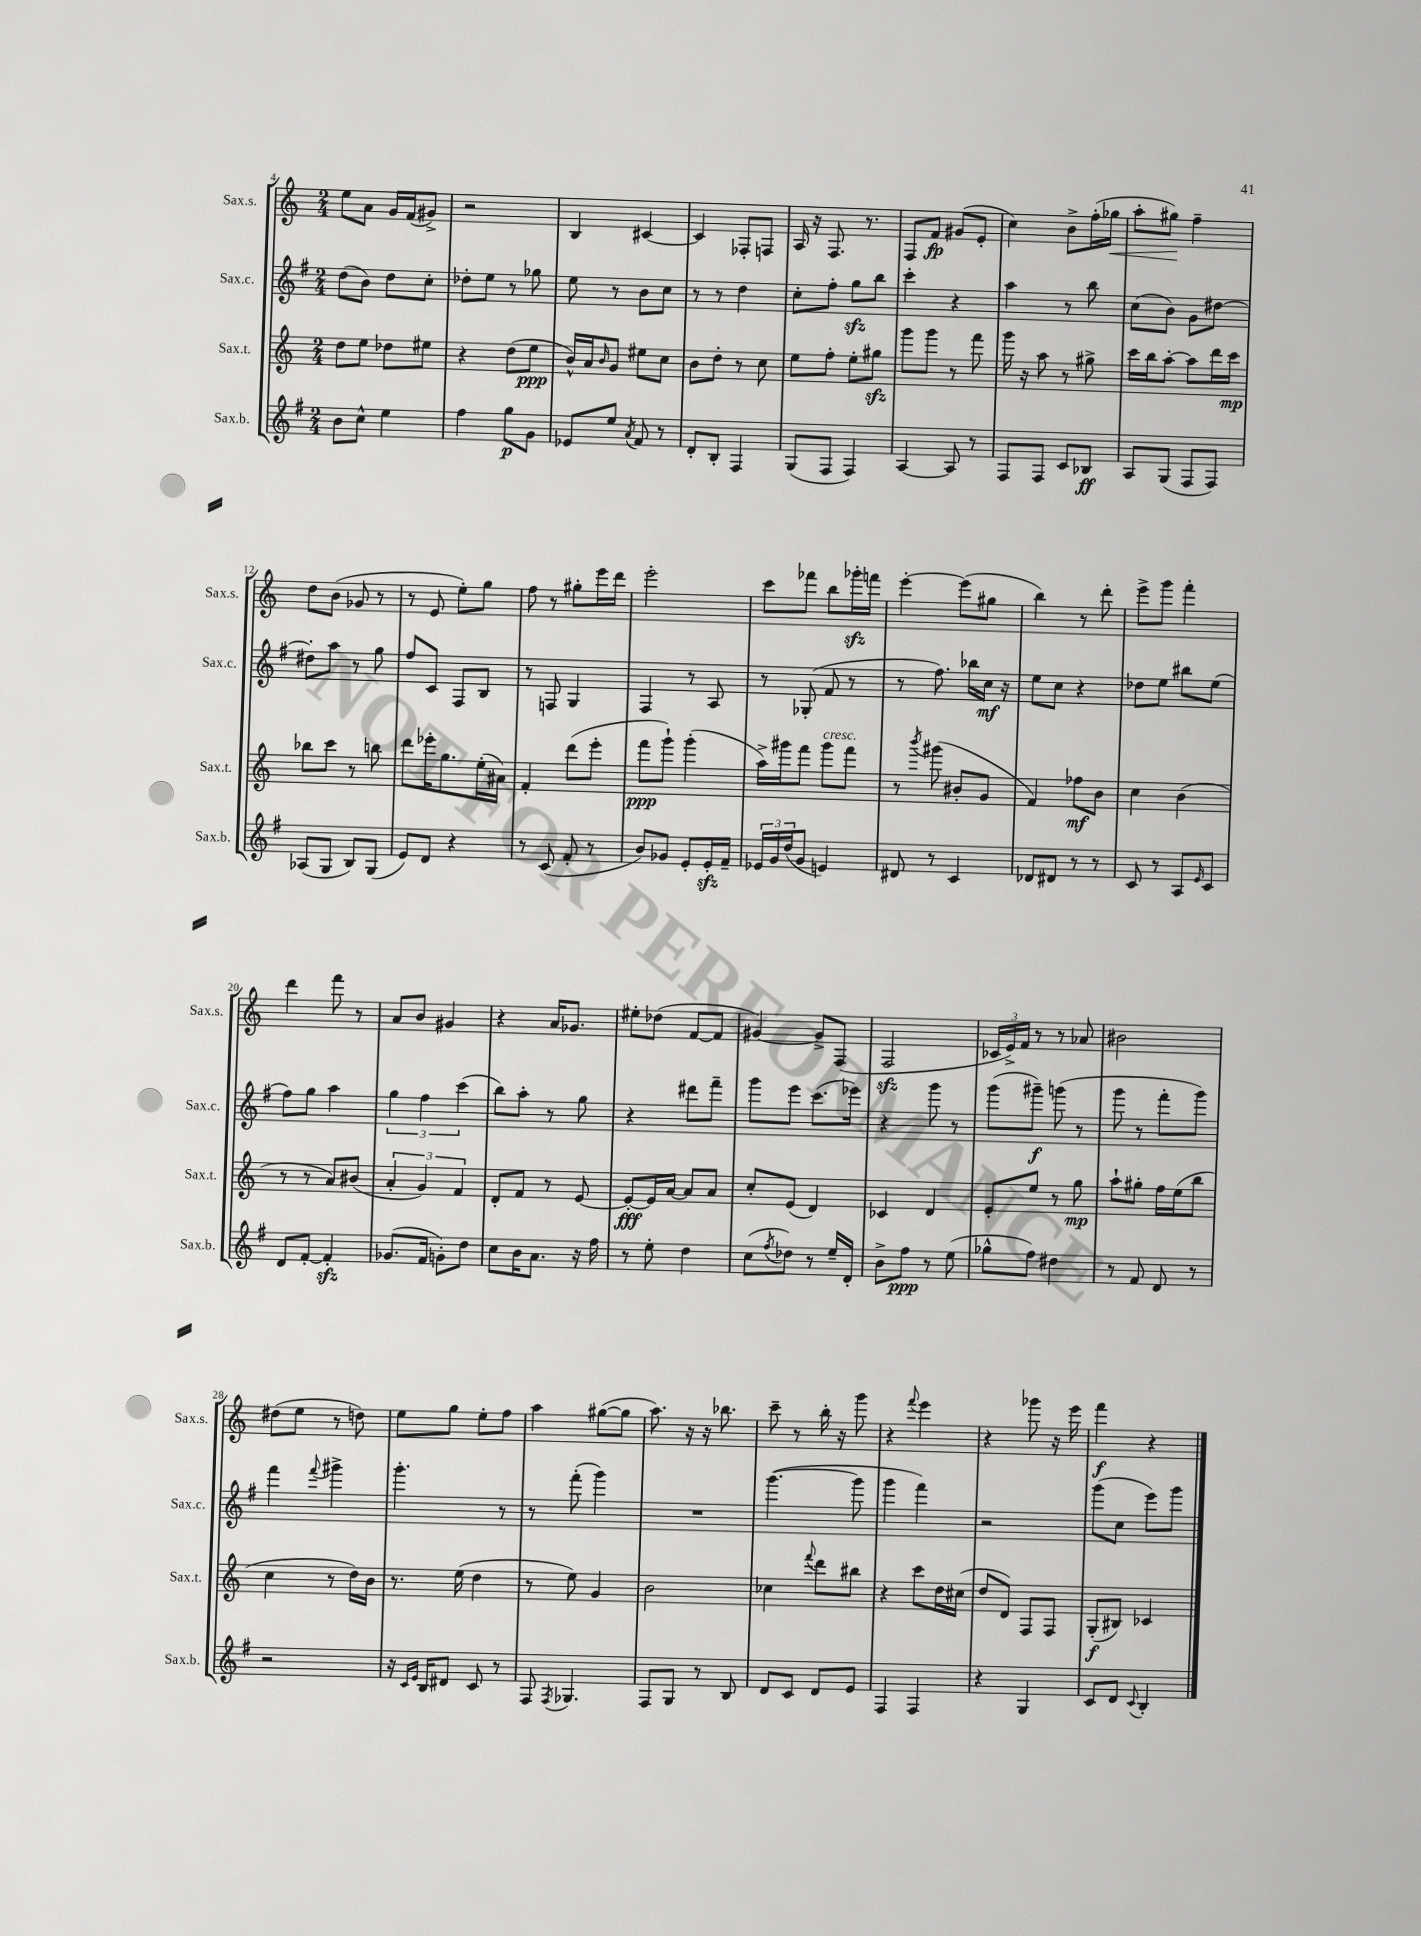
<<
\new StaffGroup <<
\new Staff = "s0" \with { instrumentName = "Sax.s." shortInstrumentName = "Sax.s." } {
    \clef treble \key c \major \numericTimeSignature \time 2/4
    e''8 a'8 g'16 f'16( gis'8->) |
    r2 |
    b4 cis'4~ |
    cis'4 fes8-. f8 |
    a16 r16 f8. r8. |
    f8 f'8\fp gis'8( e'8-. |
    c''4) b'8-> f''16-.( ges''16\< |
    a''8-. gis''8\!) f''4-- |
    d''8 b'8( ges'8 r8 |
    r8 e'8 e''8-.) g''8 |
    f''8 r8 gis''8-. e'''16 d'''16 |
    e'''2-. |
    c'''8 fes'''8 b''8 ges'''16-.\sfz f'''16 |
    e'''4~-. e'''8( gis''8 |
    b''4) r8 d'''8-. |
    e'''8-> g'''8 f'''4-. |
    d'''4 f'''8 r8 |
    a'8 b'8 gis'4 |
    r4 a'16 ges'8. |
    eis''8-. des''8( f'8~ f'8 |
    gis'4~) gis'8-> f8( |
    f2\sfz |
    \tuplet 3/2 { ces'16 e'16->) f'16 } r8 r8 aes'8 |
    bis'2 |
    dis''8( e''8 r8 d''8) |
    e''8 g''8 e''8-. f''8 |
    a''4 gis''8~( gis''8 |
    a''8.) r16 r16 bes''8. |
    c'''8-- r8 b''16-. r16 g'''8 |
    r4 \appoggiatura { f'''8 } e'''4 |
    r4 ges'''8 r16 e'''16 |
    f'''4\f r4 \bar "|." |
}
\new Staff = "s1" \with { instrumentName = "Sax.c." shortInstrumentName = "Sax.c." } {
    \clef treble \key g \major \numericTimeSignature \time 2/4
    d''8( b'8) d''8 c''8-. |
    des''8-. e''8 r8 ges''8 |
    e''8 r8 b'8 c''8 |
    r8 r8 d''4 |
    c''8-. fis''8-. g''8\sfz b''8 |
    c'''4-. r4 |
    a''4 r8 b''8 |
    c''8( b'8) g'8 dis''8~ |
    dis''8-. a''8 r8 g''8 |
    fis''8 c'8 fis8 b8 |
    r8 f8 g4 |
    fis4 r8 a8 |
    r8 ges8-.( fis'8 r8 |
    r8 fis''8.) bes''16 c''16\mf r16 |
    e''8 c''8 r4 |
    des''8 e''8 bis''8 e''8( |
    fis''8) g''8 a''4 |
    \tuplet 3/2 { g''4 fis''4 c'''4( } |
    b''8) a''8-. r8 g''8 |
    r4 dis'''8 fis'''8-- |
    g'''8 e'''8 c'''8.( ees'''16) |
    r4 g'''8 r8 |
    g'''8( gis'''8--\f) g'''8( r8 |
    g'''8 r8 fis'''8-. g'''8) |
    fis'''4 \appoggiatura { fis'''8 } gis'''4-> |
    g'''4.-. r8 |
    r8 fis'''8-.( g'''4) |
    R2 |
    g'''4.~( g'''8 |
    g'''4 fis'''4) |
    r2 |
    g'''8( c''8 e'''8) g'''8 \bar "|." |
}
\new Staff = "s2" \with { instrumentName = "Sax.t." shortInstrumentName = "Sax.t." } {
    \clef treble \key c \major \numericTimeSignature \time 2/4
    d''8 e''8 des''8 eis''8 |
    r4 d''8( e''8\ppp |
    b'16-^) a'16 \grace { b'16 } g'8 eis''8 c''8 |
    b'8 d''8-. r8 c''8 |
    e''8 f''8-. e''8-. gis''8\sfz |
    g'''8 g'''8 r8 f'''8 |
    g'''16 r16 a''8 r8 gis''8-> |
    c'''16 b''16 a''8~-. a''8 d'''16 c'''16\mp |
    bes''8 c'''8 r8 b''8 |
    d'''8 ees'''16-. g''8. e''16-.( ais'16) |
    f'4-. d'''8( e'''8-. |
    f'''8\ppp g'''8-!) g'''4-.( |
    a''16->) gis'''16 f'''8 gis'''8^\markup { \italic "cresc." } f'''8 |
    r8 \acciaccatura { b'''8 } gis'''8( bis'8-. g'8 |
    f'4) fes''8\mf b'8 |
    c''4 b'4( |
    r8 r8 a'8) bis'8( |
    \tuplet 3/2 { a'4-. g'4) f'4 } |
    d'8-. f'8 r8 e'8~ |
    e'8~-.\fff e'16 a'16~ a'8 a'8 |
    c''8-. e'8( d'4) |
    ces'4 d'4 |
    e'8-. e''8 r8 g''8\mp |
    a''8-! gis''8-. f''16 e''16( b''8 |
    c''4 r8 d''16) b'16 |
    r8. e''16( d''4 |
    r8 e''8) g'4 |
    b'2 |
    ces''4 \appoggiatura { f'''8 } d'''8 bis''8 |
    r4 c'''8 d''16 cis''16( |
    d''8 d'8) f8 f8 |
    g8-.\f( bis8) ces'4 \bar "|." |
}
\new Staff = "s3" \with { instrumentName = "Sax.b." shortInstrumentName = "Sax.b." } {
    \clef treble \key g \major \numericTimeSignature \time 2/4
    b'8 c''8-^ e''4 |
    fis''4 g''8\p g'8 |
    ees'8 e''8 \acciaccatura { a'8 } fis'8 r8 |
    d'8-. b8-. fis4 |
    g8( fis8 fis4) |
    a4~ a8 r8 |
    fis8 fis8 c'8 bes8\ff |
    a8 g8( fis8 fis8) |
    aes8( g8 b8) g8( |
    e'8) d'8 r4 |
    r8 c'8( fis'8-. r8 |
    b'8) ges'8 e'8-. e'16-.\sfz fis'16-- |
    \tuplet 3/2 { ees'16 g'16 d''16( } g'8 e'4) |
    dis'8 r8 c'4 |
    des'8 dis'8 r8 r8 |
    c'8 r8 a8 \grace { e'16 } c'8 |
    d'8 fis'8~-. fis'4-.\sfz |
    ges'8.( fis'16 g'8-.) d''8 |
    c''8 b'16 a'8. r16 fis''16 |
    r8 e''8-. d''4 |
    c''8( \acciaccatura { fis''8 } des''8) r8 e''16-- d'16-. |
    b'8-> fis''8\ppp r8 e''8( |
    ges''8-^ fis''8) dis''4 |
    r8 fis'8 d'8 r8 |
    r2 |
    r16 \grace { c'16 e'16 } b16 dis'8 c'8 r8 |
    fis8 \acciaccatura { fis8 } ges4. |
    fis8 g8 r8 b8 |
    d'8 c'8 d'8 e'8 |
    fis4 fis4 |
    r4 g4 |
    c'8 d'8 \appoggiatura { c'8 } b4-. \bar "|." |
}
>>
>>
\layout { \context { \Score currentBarNumber = #4 } }
